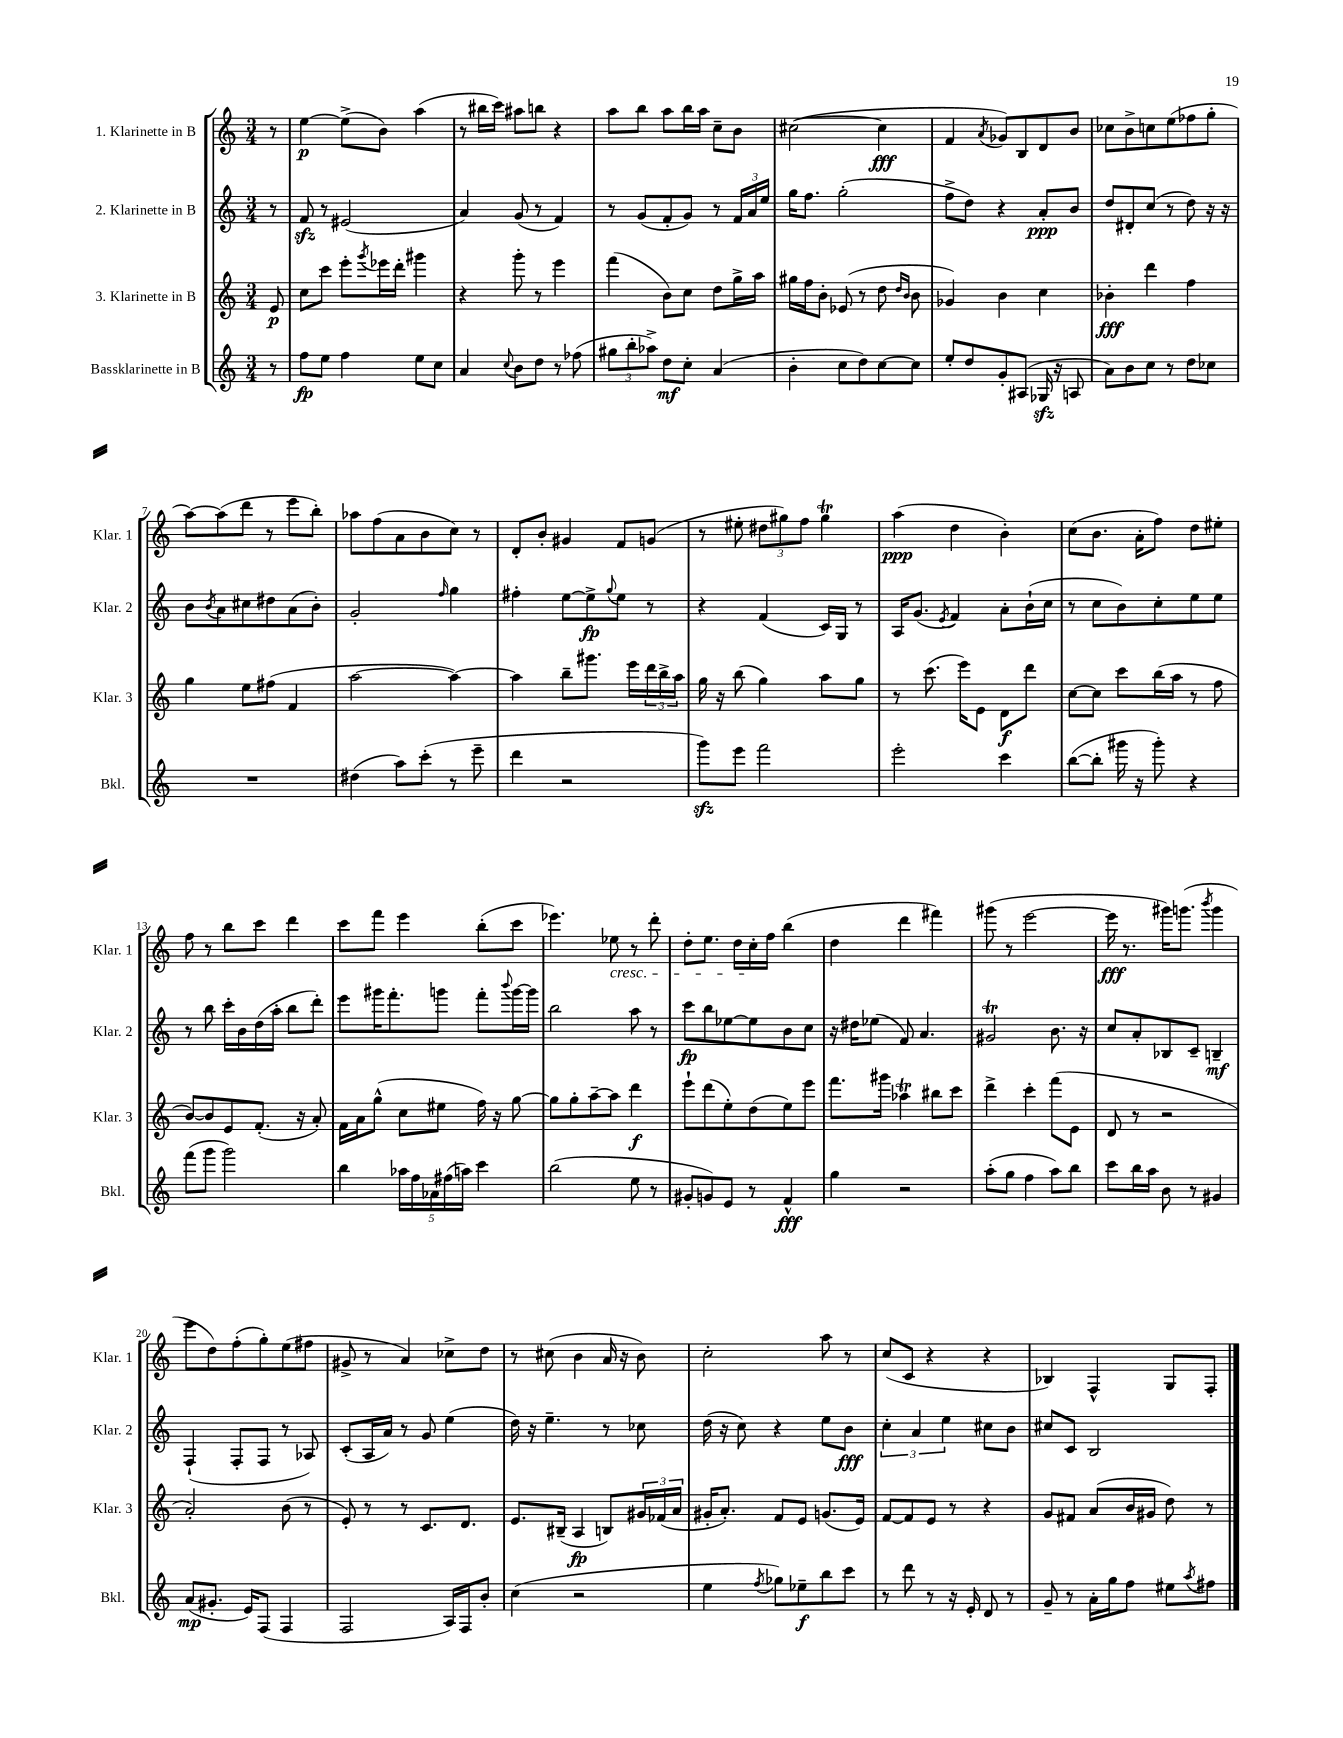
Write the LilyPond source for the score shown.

<<
\new StaffGroup <<
\new Staff = "s0" \with { instrumentName = "1. Klarinette in B" shortInstrumentName = "Klar. 1" } {
    \clef treble \key c \major \numericTimeSignature \time 3/4 \partial 8
    r8 |
    e''4~\p e''8->( b'8) a''4( |
    r8 bis''16 c'''16) ais''8 b''8 r4 |
    a''8 b''8 a''8 b''16 a''16 c''8-- b'8 |
    cis''2~( cis''4\fff |
    f'4 \acciaccatura { a'8 } ges'8) b8 d'8 b'8 |
    ces''8 b'8-> c''8 e''8( fes''8 g''8-. |
    a''8~) a''8( d'''8 r8 e'''8 b''8-.) |
    aes''8 f''8( a'8 b'8 c''8) r8 |
    d'8-. b'8-. gis'4 f'8 g'8( |
    r8 eis''8-. \tuplet 3/2 { dis''8 gis''8) f''8 } gis''4\trill |
    a''4\ppp( d''4 b'4-.) |
    c''8( b'8. a'16-. f''8) d''8 eis''8-. |
    f''8 r8 b''8 c'''8 d'''4 |
    c'''8 f'''8 e'''4 b''8-.( c'''8 |
    ees'''4.) ees''8\cresc r8 d'''8-. |
    d''8-. e''8. d''16 c''16-.\! f''16 b''4( |
    d''4 d'''4 fis'''4) |
    gis'''8( r8 e'''2~ |
    e'''16\fff r8. gis'''16) g'''8.( \acciaccatura { b'''8 } g'''4 |
    e'''8 d''8) f''8-.( g''8-.) e''8( fis''8 |
    gis'8-> r8 a'4) ces''8-> d''8 |
    r8 cis''8( b'4 a'16 r16 b'8) |
    c''2-. a''8 r8 |
    c''8( c'8 r4 r4 |
    bes4) f4-^ g8 f8-. \bar "|." |
}
\new Staff = "s1" \with { instrumentName = "2. Klarinette in B" shortInstrumentName = "Klar. 2" } {
    \clef treble \key c \major \numericTimeSignature \time 3/4 \partial 8
    r8 |
    f'8\sfz r8 eis'2( |
    a'4) g'8( r8 f'4) |
    r8 g'8( f'8-. g'8) r8 \tuplet 3/2 { f'16 a'16 e''16 } |
    g''16 f''8. g''2-.( |
    f''8-> d''8) r4 a'8-.\ppp b'8 |
    d''8 dis'8-. c''8( r8 d''8) r16 r16 |
    b'8 \acciaccatura { b'8 } a'8 cis''8 dis''8 a'8( b'8-.) |
    g'2-. \grace { f''16 } g''4 |
    fis''4-. e''8~ e''8->\fp \appoggiatura { g''8 } e''8 r8 |
    r4 f'4( c'16) g16 r8 |
    a16 g'8.( \acciaccatura { e'8 } f'4) a'8-. b'16-!( c''16 |
    r8 c''8 b'8) c''8-. e''8 e''8 |
    r8 b''8 c'''16-. b'16 d''16( a''16-. b''8 d'''8-.) |
    e'''8 gis'''16 f'''8.-. g'''8 f'''8-. \appoggiatura { b'''8 } g'''16~ g'''16 |
    b''2 a''8 r8 |
    c'''8\fp b''8 ees''8~ ees''8 b'8 c''8 |
    r16 dis''16 ees''8( f'8) a'4. |
    gis'2\trill b'8. r16 |
    c''8 a'8-. bes8 c'8-- b4--\mf |
    f4-!( f8-. f8 r8 aes8) |
    c'8-.( a16 a'16) r8 g'8 e''4( |
    d''16) r16 e''4.-- r8 ces''8 |
    d''16( r16 c''8) r4 e''8 b'8\fff |
    \tuplet 3/2 { c''4-. a'4 e''4 } cis''8 b'8 |
    cis''8 c'8 b2 \bar "|." |
}
\new Staff = "s2" \with { instrumentName = "3. Klarinette in B" shortInstrumentName = "Klar. 3" } {
    \clef treble \key c \major \numericTimeSignature \time 3/4 \partial 8
    e'8\p |
    c''8 c'''8 e'''8-. \acciaccatura { g'''8 } ees'''16 d'''16-. gis'''4 |
    r4 g'''8-. r8 e'''4 |
    f'''4( b'8) c''8 d''8 g''16-> a''16 |
    gis''16 f''16 b'8-. ees'8( r8 d''8 \grace { d''16 b'16 } b'8 |
    ges'4) b'4 c''4 |
    bes'4-.\fff d'''4 f''4 |
    g''4 e''8 fis''8( f'4 |
    a''2~ a''4~) |
    a''4 b''8-- gis'''8. e'''16 \tuplet 3/2 { d'''16 b''16-> a''16 } |
    g''16 r16 b''8( g''4) a''8 g''8 |
    r8 c'''8.( e'''16) e'8 d'8\f d'''8 |
    c''8~ c''8 c'''8 b''16( a''16 r8 f''8 |
    b'8~) b'8 e'8 f'8.-.( r16 a'8-.) |
    f'16 a'16 g''8-^( c''8 eis''8 f''16) r16 g''8~ |
    g''8 g''8-. a''8~-- a''8 d'''4\f |
    e'''8-! d'''8( e''8-.) d''8( e''8) e'''8 |
    f'''8. gis'''16 aes''4\trill bis''8 c'''8 |
    d'''4-> c'''4-. f'''8( e'8 |
    d'8 r8 r2 |
    a'2-.) b'8( r8 |
    e'8-.) r8 r8 c'8. d'8. |
    e'8. bis16--( a4\fp b8) \tuplet 3/2 { gis'16 fes'16( a'16 } |
    gis'16-. a'8.-.) f'8 e'8 g'8.( e'16) |
    f'8~ f'8 e'8 r8 r4 |
    g'8 fis'8 a'8( b'16 gis'16 d''8) r8 \bar "|." |
}
\new Staff = "s3" \with { instrumentName = "Bassklarinette in B" shortInstrumentName = "Bkl." } {
    \clef treble \key c \major \numericTimeSignature \time 3/4 \partial 8
    r8 |
    f''8\fp e''8 f''4 e''8 c''8 |
    a'4 \appoggiatura { c''8 } b'8 d''8 r8 fes''8( |
    \tuplet 3/2 { gis''8 b''8-. aes''8->) } d''8\mf c''8-. a'4( |
    b'4-. c''8 d''8) c''8~ c''8 |
    e''8-. d''8 g'8-. ais8( ges16\sfz r16 a8 |
    a'8) b'8 c''8 r8 d''8 ces''8 |
    R2. |
    dis''4( a''8) c'''8-.( r8 e'''8-- |
    d'''4 r2 |
    g'''8\sfz) e'''8 f'''2 |
    e'''2-. c'''4 |
    b''8~( b''8-. gis'''16 r16 gis'''8-.) r4 |
    f'''8( g'''8 g'''2) |
    b''4 \tuplet 5/4 { aes''16 f''16 aes'16 fis''16( a''16) } c'''4 |
    b''2( e''8 r8 |
    gis'8-. g'8) e'8 r8 f'4-^\fff |
    g''4 r2 |
    a''8-.( g''8 f''4 a''8) b''8 |
    c'''8 b''16 a''16 b'8 r8 gis'4 |
    a'8\mp( gis'8.-. e'16) f8( f4 |
    f2 a16) f16 b'8-. |
    c''4( r2 |
    e''4 \acciaccatura { f''8 } ges''8) ees''8--\f b''8 c'''8 |
    r8 d'''8 r8 r16 e'16-. d'8 r8 |
    g'8-- r8 a'16-. g''16 f''8 eis''8 \acciaccatura { a''8 } fis''8 \bar "|." |
}
>>
>>
